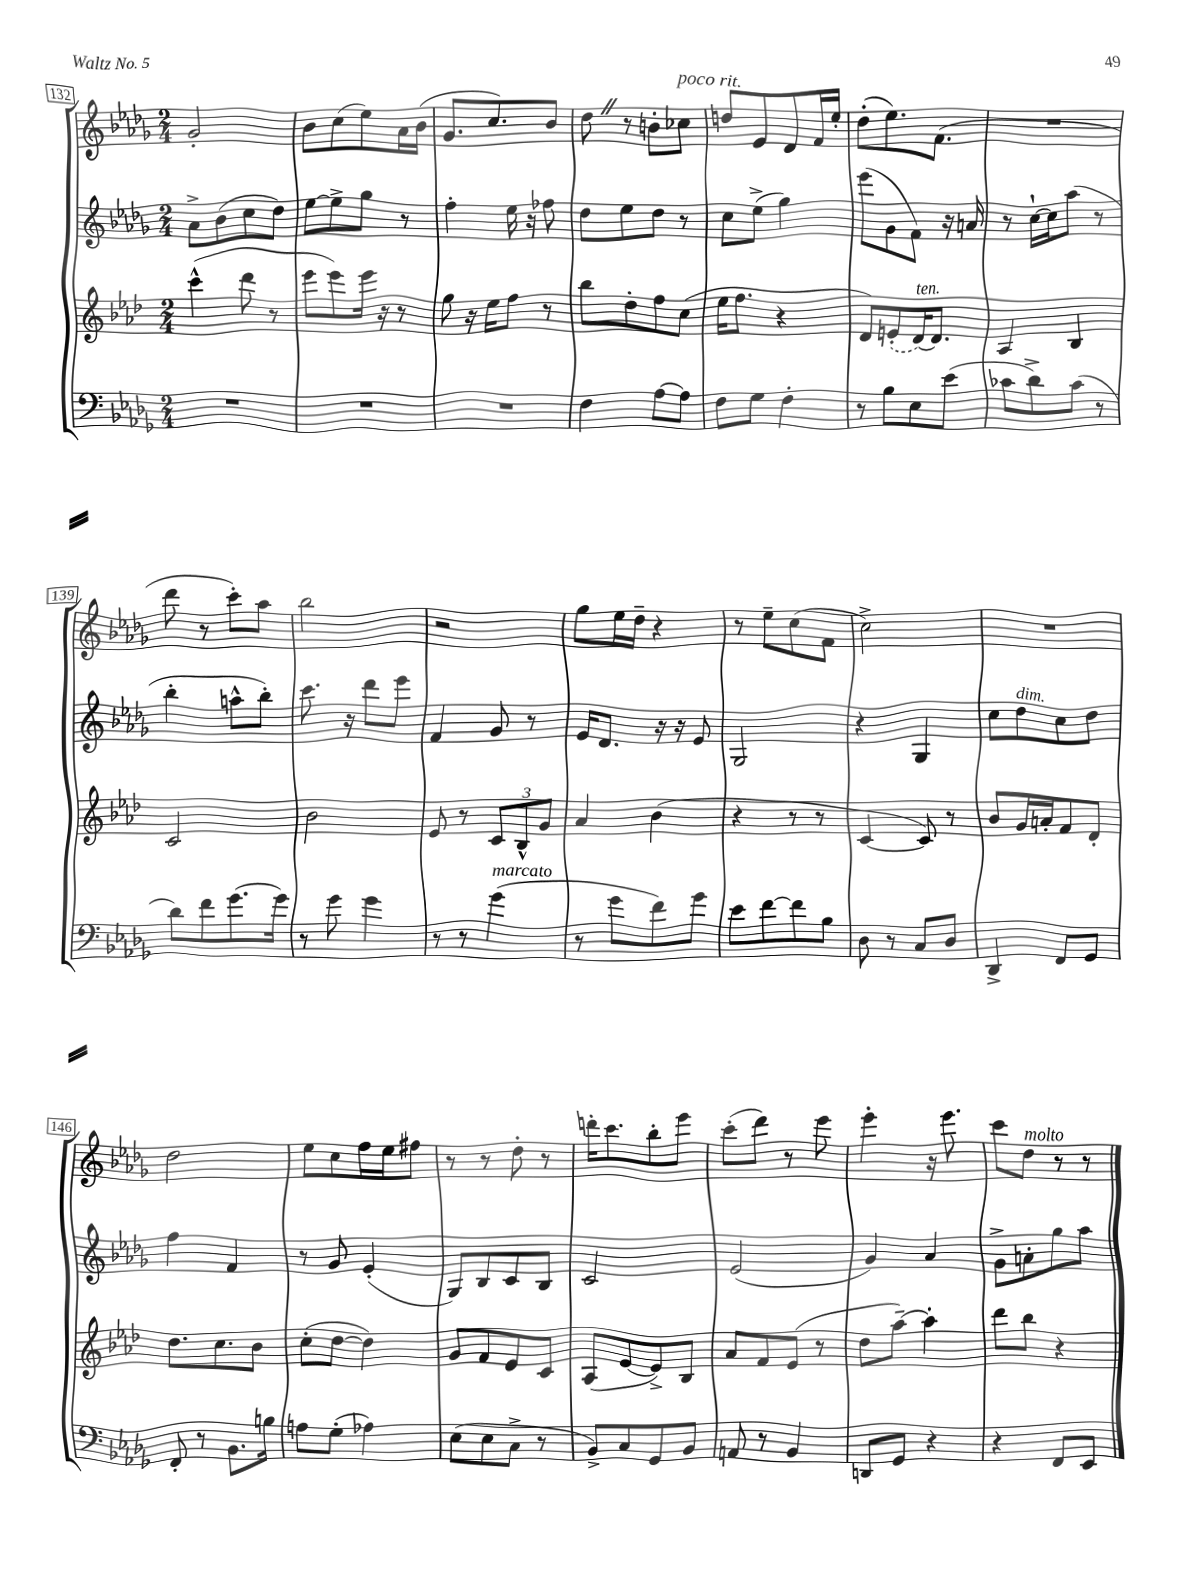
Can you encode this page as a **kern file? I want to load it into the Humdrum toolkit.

**kern	**kern	**kern	**kern
*staff4	*staff3	*staff2	*staff1
*clefF4	*clefG2	*clefG2	*clefG2
*k[b-e-a-d-g-]	*k[b-e-a-d-]	*k[b-e-a-d-g-]	*k[b-e-a-d-g-]
*M2/4	*M2/4	*M2/4	*M2/4
2r	(4ccc^^	8a-^	2g-'
.	.	(8b-	.
.	8ddd-	8cc	.
.	8r	8dd-)	.
=	=	=	=
2r	8eee-	[8ee-	8b-
.	8eee-)	8ee-^]	(8cc
.	16eee-	8gg-	8ee-)
.	16r	.	.
.	8r	8r	16a-
.	.	.	(16b-
=	=	=	=
2r	8gg	4ff'	8.g-
.	16r	.	.
.	16ee-	.	8.cc)
.	8ff	16ee-	.
.	.	16r	.
.	8r	8ff-	8b-
=	=	=	=
4F	8bb-	8dd-	8dd-
.	8dd-'	8ee-	8r
[8A-	8ff	8dd-	8b'
8A-]	(8cc	8r	8cc-
=	=	=	=
8F	16ee-	8cc	8dd
.	8.ff	.	.
8G-	.	(8ee-^	8e-
4F'	4r	4gg-)	8d-
.	.	.	16f
.	.	.	16ee-'
=	=	=	=
8r	8d-)	(8eee-	(8dd-'
8B-	(8e'	8g-	8.ee-)
8E-	[16d-)	8f)	.
.	8.d-]	.	(8.f
(8e-	.	16r	.
.	.	16a	.
=	=	=	=
8c-	4A-	8r	2r
8d-^)	.	[16cc`	.
.	.	16cc]	.
(8c-	4B-	(8aa-	.
8r	.	8r	.
=	=	=	=
8d-)	2c	4bb-'	8ddd-
8f	.	.	8r
[8.g-	.	8aa^^	8ccc')
.	.	8bb-')	8aa-
16g-]	.	.	.
=	=	=	=
8r	2b-	8.ccc	2bb-
8g-	.	.	.
.	.	16r	.
4g-	.	8ddd-	.
.	.	8eee-	.
=	=	=	=
8r	8e-	4f	2r
8r	8r	.	.
(4g-	12c	8g-	.
.	12B-^^	.	.
.	.	8r	.
.	12g	.	.
=	=	=	=
8r	4a-	16e-	8gg-
.	.	8.d-	.
8g-	.	.	16ee-
.	.	.	16dd-~
8f)	(4b-	16r	4r
.	.	16r	.
8g-	.	8e-	.
=	=	=	=
8e-	4r	2G-	8r
[8f	.	.	8ee-~
8f]	8r	.	(8cc
8B-	8r	.	8f
=	=	=	=
8D-	[4c	4r	2cc^)
8r	.	.	.
8C	8c])	4G-	.
8D-	8r	.	.
=	=	=	=
4DD-^	8b-	8cc	2r
.	16g	8dd-	.
.	16a'	.	.
8FF	8f	8cc	.
8GG-	8d-'	8dd-	.
=	=	=	=
8FF'	8.dd-	4ff	2dd-
8r	.	.	.
.	8.cc	.	.
8.BB-	.	4f	.
.	8b-	.	.
16B	.	.	.
=	=	=	=
8A	(8cc'	8r	8ee-
(8G-'	[8dd-	8g-	8cc
4A-)	4dd-])	(4e-'	16ff
.	.	.	16ee-
.	.	.	8ff#
=	=	=	=
(8E-	8g	8G-)	8r
8E-	8f	8B-	8r
8C^	8e-	8c	8dd-'
8r	8c	8B-	8r
=	=	=	=
8BB-^)	(8A-	2c	16ddd'
.	.	.	8.ccc
8C	[8e-	.	.
8GG-	8e-^])	.	8bb-'
8BB-	8B-	.	8eee-
=	=	=	=
8AA	8a-	(2e-	(8ccc'
8r	8f	.	8ddd-)
4BB-	(8e-	.	8r
.	8r	.	8eee-
=	=	=	=
8DD	8dd-	4g-)	4eee-'
8GG-	[8aa-~)	.	.
4r	4aa-']	4a-	16r
.	.	.	8.eee-
=	=	=	=
4r	8ddd-	8g-^	8ccc
.	8bb-	8a'	8dd-
8FF	4r	8gg-	8r
8EE-	.	8aa-	8r
==	==	==	==
*-	*-	*-	*-
